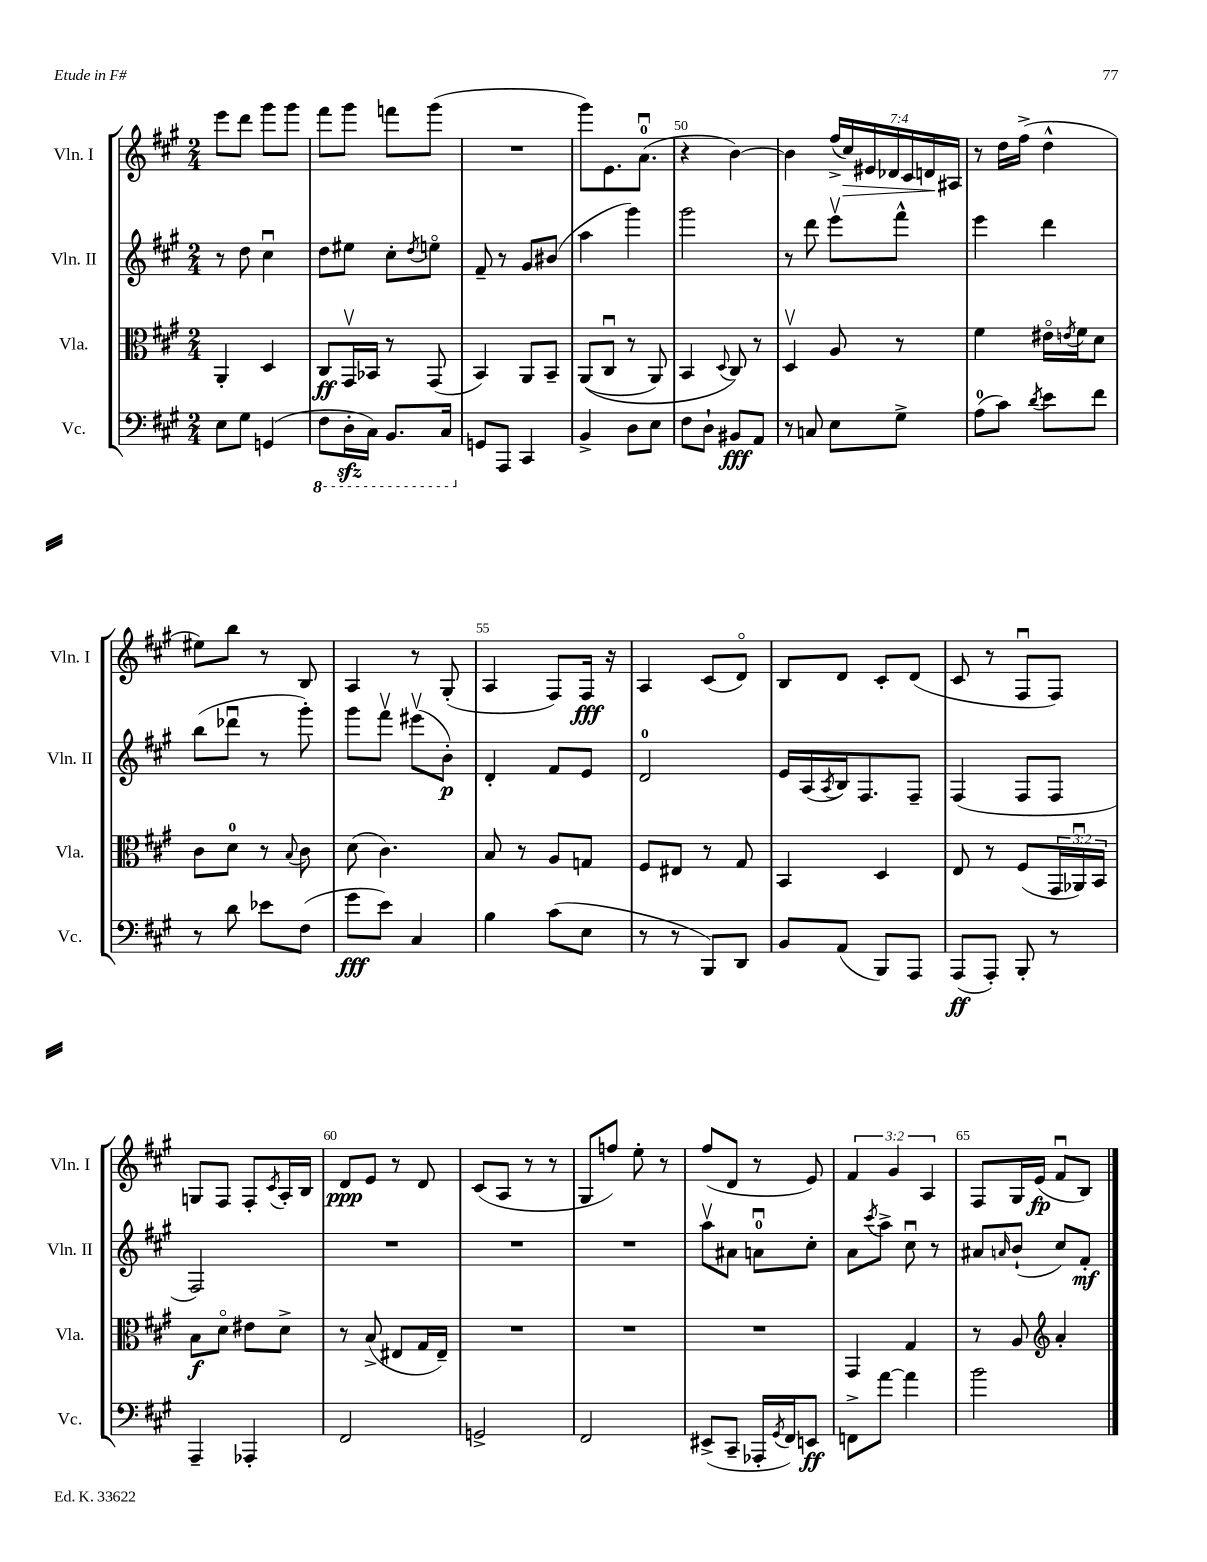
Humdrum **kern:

**kern	**kern	**kern	**kern
*staff4	*staff3	*staff2	*staff1
*clefF4	*clefC3	*clefG2	*clefG2
*k[f#c#g#]	*k[f#c#g#]	*k[f#c#g#]	*k[f#c#g#]
*M2/4	*M2/4	*M2/4	*M2/4
8E\L	4AA'/	8r	8eee\L
8G#\J	.	8dd\	8ddd\J
(4GG/	4D/	4cc#u\	8ggg#\L
.	.	.	8ggg#\J
=	=	=	=
8FF#\L	8C#/L	8dd\L	8fff#\L
16DD'\L	16GG#v/L	8ee#\J	8ggg#\J
16CC#\JJ)	16BB-/JJ	.	.
8.BBB/L	8r	8cc#'\L	8fff\L
.	.	8qdd/	.
.	(8GG#/	8eeo\J	(8ggg#\J
16CC#/Jk	.	.	.
=	=	=	=
8GG/L	4BB/)	8f#~/	2r
8AAA/J	.	8r	.
4CC#/	8AA/L	8g#/L	.
.	8BB~/J	(8b#/J	.
=	=	=	=
4BB^/	&((8AA/L	4aa\	8ggg#\L)
.	8C#u/J	.	8.e\
8D\L	8r	4ggg#\)	.
.	.	.	(8.au\J
8E\J	8AA/)	.	.
=	=	=	=
8F#\L	4BB/	2ggg#\	4r
8D`\J	.	.	.
.	8qqD/	.	.
8BB#/L	8C#/&)	.	[4b\)
8AA/J	8r	.	.
=	=	=	=
8r	4Dv/	8r	4b\]
8C/	.	8ddd\	.
8E\L	8A/	8eeev\L	(28ff#^/LL
.	.	.	28cc#/)
.	.	.	28e#/
.	.	.	28d-/
8G#^\J	8r	8fff#^^\J	.
.	.	.	28c#/
.	.	.	28d/
.	.	.	28A#/JJ
=	=	=	=
(8A\L	4f#\	4eee\	8r
8c#\J)	.	.	16dd\LL
.	.	.	(16ff#^\JJ
8qd/	.	.	.
8e\L	16e#o\LL	4ddd\	4dd^^\
.	8qe/	.	.
.	16f#\J	.	.
8f#\J	8d\J	.	.
=	=	=	=
8r	8c#\L	(8bb\L	8ee#\L)
8d\	8d\J	8ddd-u\J	8bb\J
8e-\L	8r	8r	8r
.	8qqB/	.	.
(8F#\J	8c#\	8ggg#'\)	8B/
=	=	=	=
8g#\L	(8d\	8ggg#\L	4A/
8e\J)	4.c#\)	8fff#v\J	.
4C#/	.	(8eee#v\L	8r
.	.	8b'\J)	(8G#'/
=	=	=	=
4B\	8B/	4d'/	4A/
.	8r	.	.
(8c#\L	8A/L	8f#/L	8F#/L)
8E\J	8G/J	8e/J	16F#/Jk
.	.	.	16r
=	=	=	=
8r	8F#/L	2d/	4A/
8r	8E#/J	.	.
8BBB/L)	8r	.	(8c#/L
8DD/J	8G#/	.	8do/J)
=	=	=	=
8BB/L	4BB/	16e/LL	8B/L
.	.	(16A/	.
.	.	8qA/	.
(8AA/J	.	16B/J)	8d/J
.	.	8.F#/	.
8BBB/L)	4D/	.	8c#'/L
8AAA/J	.	8F#~/J	(8d/J
=	=	=	=
(8AAA/L	8E/	(4F#/	8c#/
8AAA'/J)	8r	.	8r
8BBB'/	(8F#/L	8F#/L	8F#u/L
8r	24GG#/L	8F#/J	8F#/J)
.	24AA-u/)	.	.
.	24BB/JJ	.	.
=	=	=	=
4AAA~/	8B\L	2F#/)	8G/L
.	8do\J	.	8F#/J
4AAA-'/	8e#\L	.	8F#'/L
.	.	.	8qc#/
.	8d^\J	.	16A'/L
.	.	.	16B/JJ
=	=	=	=
2FF#/	8r	2r	8d/L
.	(8B^/	.	8e/J
.	8E#/L	.	8r
.	16G#/L	.	8d/
.	16E#~/JJ)	.	.
=	=	=	=
2GG^/	2r	2r	(8c#/L
.	.	.	8A/J
.	.	.	8r
.	.	.	8r
=	=	=	=
2FF#/	2r	2r	8G#/L
.	.	.	8ff/J)
.	.	.	8ee'\
.	.	.	8r
=	=	=	=
(8EE#^/L	2r	8aav\L	(8ff#/L
8CC#~/J	.	8a#\J	8d/J
16AAA-'/LL	.	8au\L	8r
8qGG#/	.	.	.
16FF#/J)	.	.	.
8EE/J	.	8cc#'\J	8e/)
=	=	=	=
8FF^\L	4GG#/	8a\L	6f#/
.	.	8qccc#/	.
[8a\J	.	8aa^\J	.
.	.	.	6g#/
4a\]	4G#/	8cc#u\	.
.	.	.	6A/
.	.	8r	.
=	=	=	=
2b\	8r	8a#/L	8F#/L
.	.	16qqa/	.
.	8A/	(8b`/J	16G#/L
.	.	.	(16e/JJ
*	*clefG2	*	*
.	4a'/	8cc#/L)	8f#u/L
.	.	8f#'/J	8B/J)
==	==	==	==
*-	*-	*-	*-
